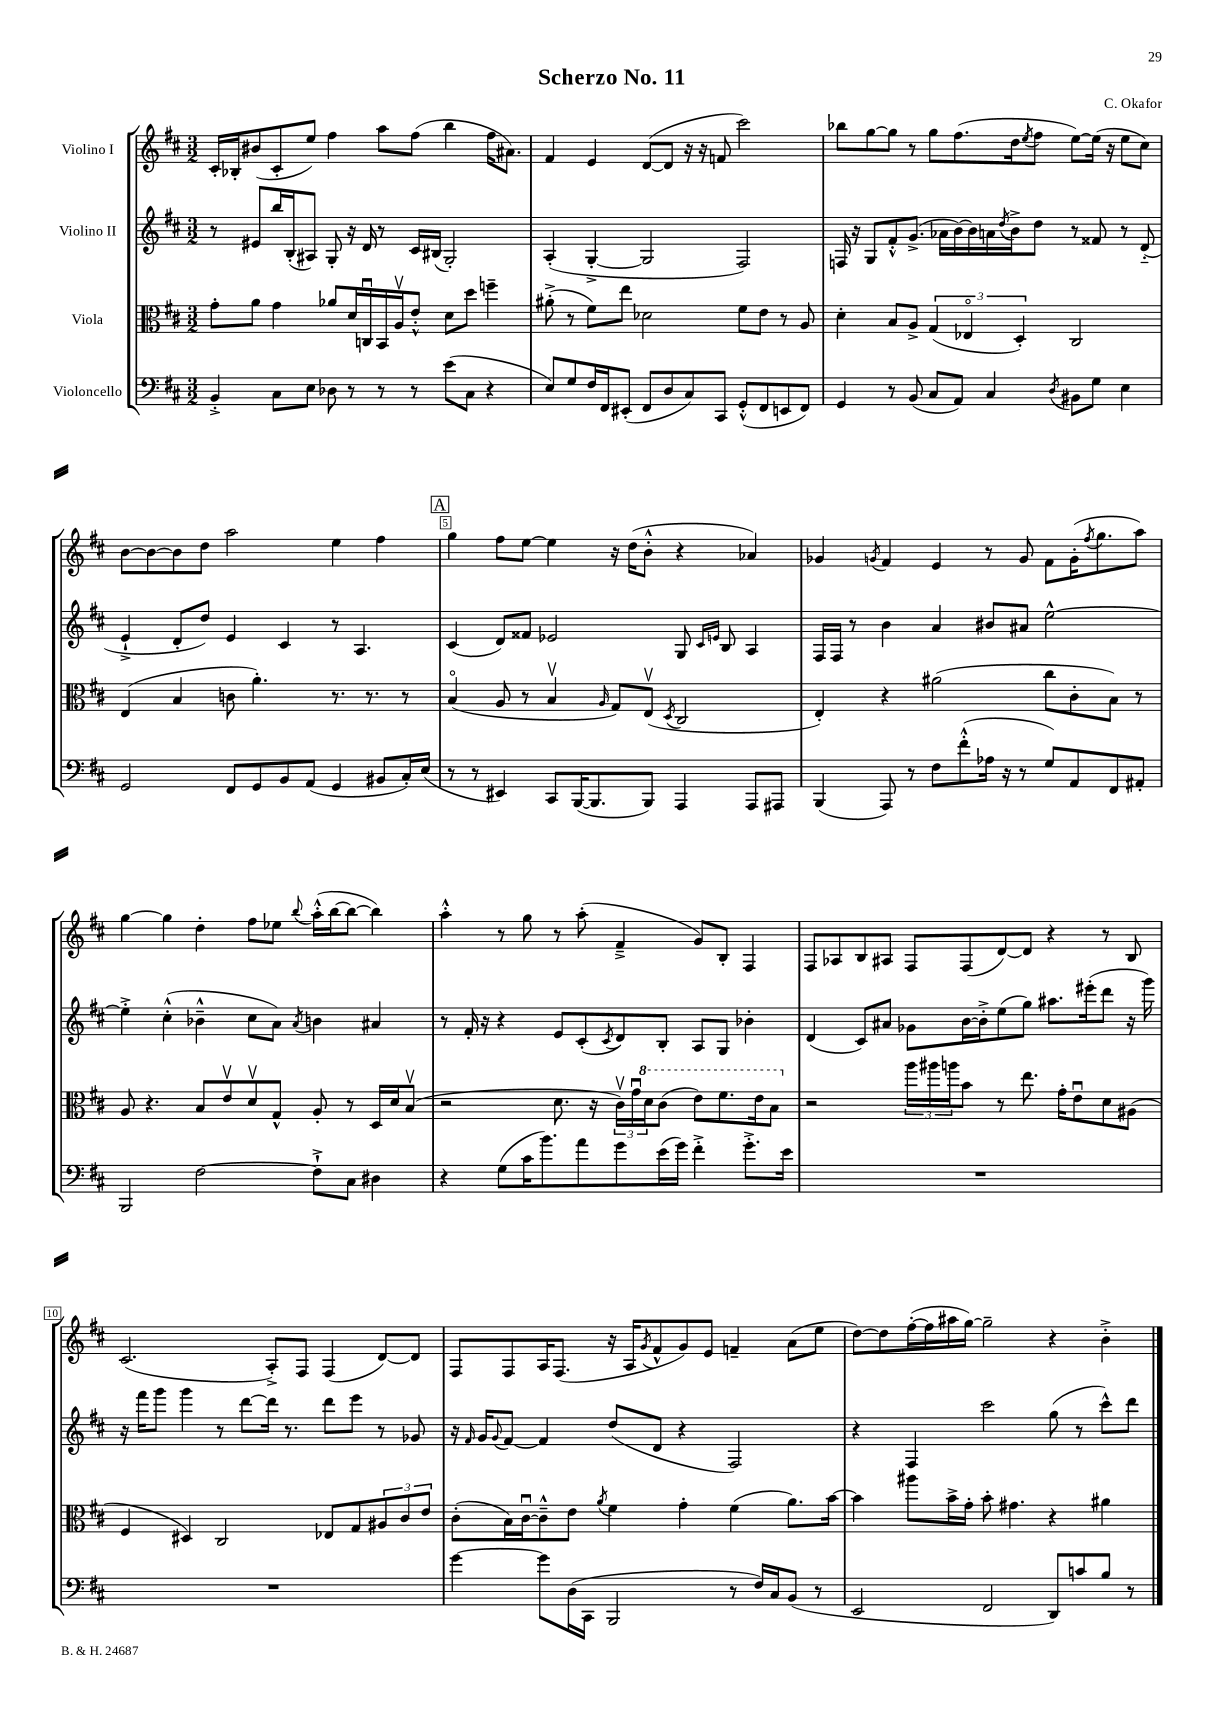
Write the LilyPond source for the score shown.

\header { title = "Scherzo No. 11" composer = "C. Okafor" }
<<
\new StaffGroup <<
\new Staff = "s0" \with { instrumentName = "Violino I" } {
    \clef treble \key d \major \numericTimeSignature \time 3/2
    cis'16-. bes16-. bis'8( cis'8-. e''8) fis''4 a''8 fis''8( b''4 fis''16 ais'8.) |
    fis'4 e'4 d'8~( d'8 r16 r16 f'8 cis'''2) |
    bes''8 g''8~ g''8 r8 g''8 fis''8.( d''16 \acciaccatura { e''8 } fis''8 e''8~) e''16( r16 e''8 cis''8) |
    b'8~ b'8~ b'8 d''8 a''2 e''4 fis''4 |
    \mark \markup { \box "A" } g''4 fis''8 e''8~ e''4 r16 d''16( b'8-.-^ r4 aes'4) |
    ges'4 \acciaccatura { g'8 } fis'4 e'4 r8 g'8 fis'8 g'16-.( \acciaccatura { fis''8 } g''8. a''8) |
    g''4~ g''4 d''4-. fis''8 ees''8 \appoggiatura { b''8 } a''16-.-^( b''16~ b''8~ b''4) |
    a''4-.-^ r8 g''8 r8 a''8-.( fis'4---> g'8) b8-. fis4 |
    fis8 aes8 b8 ais8 fis8 fis8( d'8~) d'8 r4 r8 b8 |
    cis'2.( a8-.->) fis8 fis4( d'8~) d'8 |
    fis8 fis8 a16 fis8.( r16 a16 \acciaccatura { g'8 } fis'8-^ g'8) e'8 f'4-- a'8( e''8 |
    d''8~) d''8 fis''16~-.( fis''16 ais''16 g''16~) g''2-- r4 b'4-.-> \bar "|." |
}
\new Staff = "s1" \with { instrumentName = "Violino II" } {
    \clef treble \key d \major \numericTimeSignature \time 3/2
    r8 eis'8 b''16 b16-.( ais8) g8-. r16 d'16 r8 cis'16 bis16( g2-.) |
    a4-.( g4~-.-> g2 fis2) |
    f16 r16 g8 fis'8-.-^ g'8.->( aes'16 b'16~) b'16 a'16 \acciaccatura { d''8 } b'16-> d''8 r8 fisis'8 r8 d'8-_( |
    e'4-!-> d'8-. d''8) e'4 cis'4 r8 a4. |
    \mark \markup { \box "A" } cis'4( d'8) fisis'8 ees'2 g8 \grace { cis'16 e'16 } b8 a4 |
    fis16 fis16 r8 b'4 a'4 bis'8 ais'8 e''2~-^ |
    e''4-.-> cis''4-.-^( bes'4---^ cis''8 a'8) \acciaccatura { a'8 } b'4 ais'4 |
    r8 fis'16-. r16 r4 e'8 cis'8-.( \acciaccatura { cis'8 } d'8) b8-. a8 g8 bes'4-. |
    d'4( cis'8) ais'8 ges'8 b'16~ b'16-.-> e''8( g''8) ais''8. eis'''16-.( d'''8 r16 g'''16) |
    r16 fis'''16 g'''8 g'''4 r8 d'''8~ d'''16 r8. d'''8 e'''8 r8 ges'8 |
    r16 \grace { fis'16 } g'16 \appoggiatura { g'8 } fis'8~ fis'4 d''8( d'8 r4 fis2) |
    r4 fis4 cis'''2 g''8( r8 cis'''8-^) d'''8 \bar "|." |
}
\new Staff = "s2" \with { instrumentName = "Viola" } {
    \clef alto \key d \major \numericTimeSignature \time 3/2
    g'8-. a'8 g'4 aes'8 d'16 c16\downbow b,16 a16\upbow e'8-.-^ d'8 d''8 f''4-- |
    ais'8-.->( r8 fis'8) e''8 des'2 fis'8 e'8 r8 a8 |
    d'4-. b8 a8-> \tuplet 3/2 { g4( ees4\flageolet d4-.) } cis2 |
    e4( b4 c'8 a'4.-.) r8. r8. r8 |
    \mark \markup { \box "A" } b4\flageolet( a8 r8 b4\upbow \grace { a16 } g8) e8\upbow( \acciaccatura { d8 } cis2 |
    e4-.) r4 ais'2( cis''8 cis'8-. b8) r8 |
    a8 r4. b8 e'8\upbow d'8\upbow g8-^ a8-. r8 d16 d'16 b8\upbow( |
    r2 d'8. r16 \tuplet 3/2 { cis'16\upbow) g'16\downbow \ottava #1 d''16 } cis''8( e''8) fis''8. e''16 b'8 \ottava #0 |
    r2 \tuplet 3/2 { a''16 ais''16 a''16 } b'8 r8 e''8. g'16-. e'8\downbow d'8 ais8( |
    fis4 dis4) cis2 ees8 g8 \tuplet 3/2 { ais8 cis'8 e'8 } |
    cis'8-.( b16) cis'16~\downbow cis'8---^ e'8 \acciaccatura { a'8 } fis'4 g'4-. fis'4( a'8.) b'16~ |
    b'4 ais''8 b'16-> g'16-. b'8-. gis'4. r4 ais'4 \bar "|." |
}
\new Staff = "s3" \with { instrumentName = "Violoncello" } {
    \clef bass \key d \major \numericTimeSignature \time 3/2
    b,4-.-> cis8 e8 des8 r8 r8 r8 e'8( cis8 r4 |
    e8) g8 fis16 fis,16 eis,8-.( fis,8 d8 cis8) cis,8 g,8-.-^( fis,8 e,8 fis,8) |
    g,4 r8 b,8( cis8 a,8) cis4 \acciaccatura { d8 } bis,8 g8 e4 |
    g,2 fis,8 g,8 b,8 a,8( g,4 bis,8 cis16-.) e16( |
    \mark \markup { \box "A" } r8 r8 eis,4) cis,8 b,,16~( b,,8. b,,8) a,,4 a,,8 ais,,8 |
    b,,4( a,,8) r8 fis8 fis'8-.-^( aes16 r16 r8 g8) a,8 fis,8 ais,8-. |
    b,,2 fis2~ fis8-!-> cis8 dis4 |
    r4 g8( cis'16 b'8.) a'8 g'8 e'16( g'16) fis'4-.-> g'8.-.-> e'16 |
    R1. |
    R1. |
    g'4~ g'8 d16( cis,16 b,,2 r8 fis16) cis16 b,8( r8 |
    e,2 fis,2 d,8) c'8 b8 r8 \bar "|." |
}
>>
>>
\layout { \context { \Score \override BarNumber.break-visibility = ##(#f #t #t) barNumberVisibility = #(every-nth-bar-number-visible 5) \override BarNumber.stencil = #(make-stencil-boxer 0.1 0.3 ly:text-interface::print) } }
